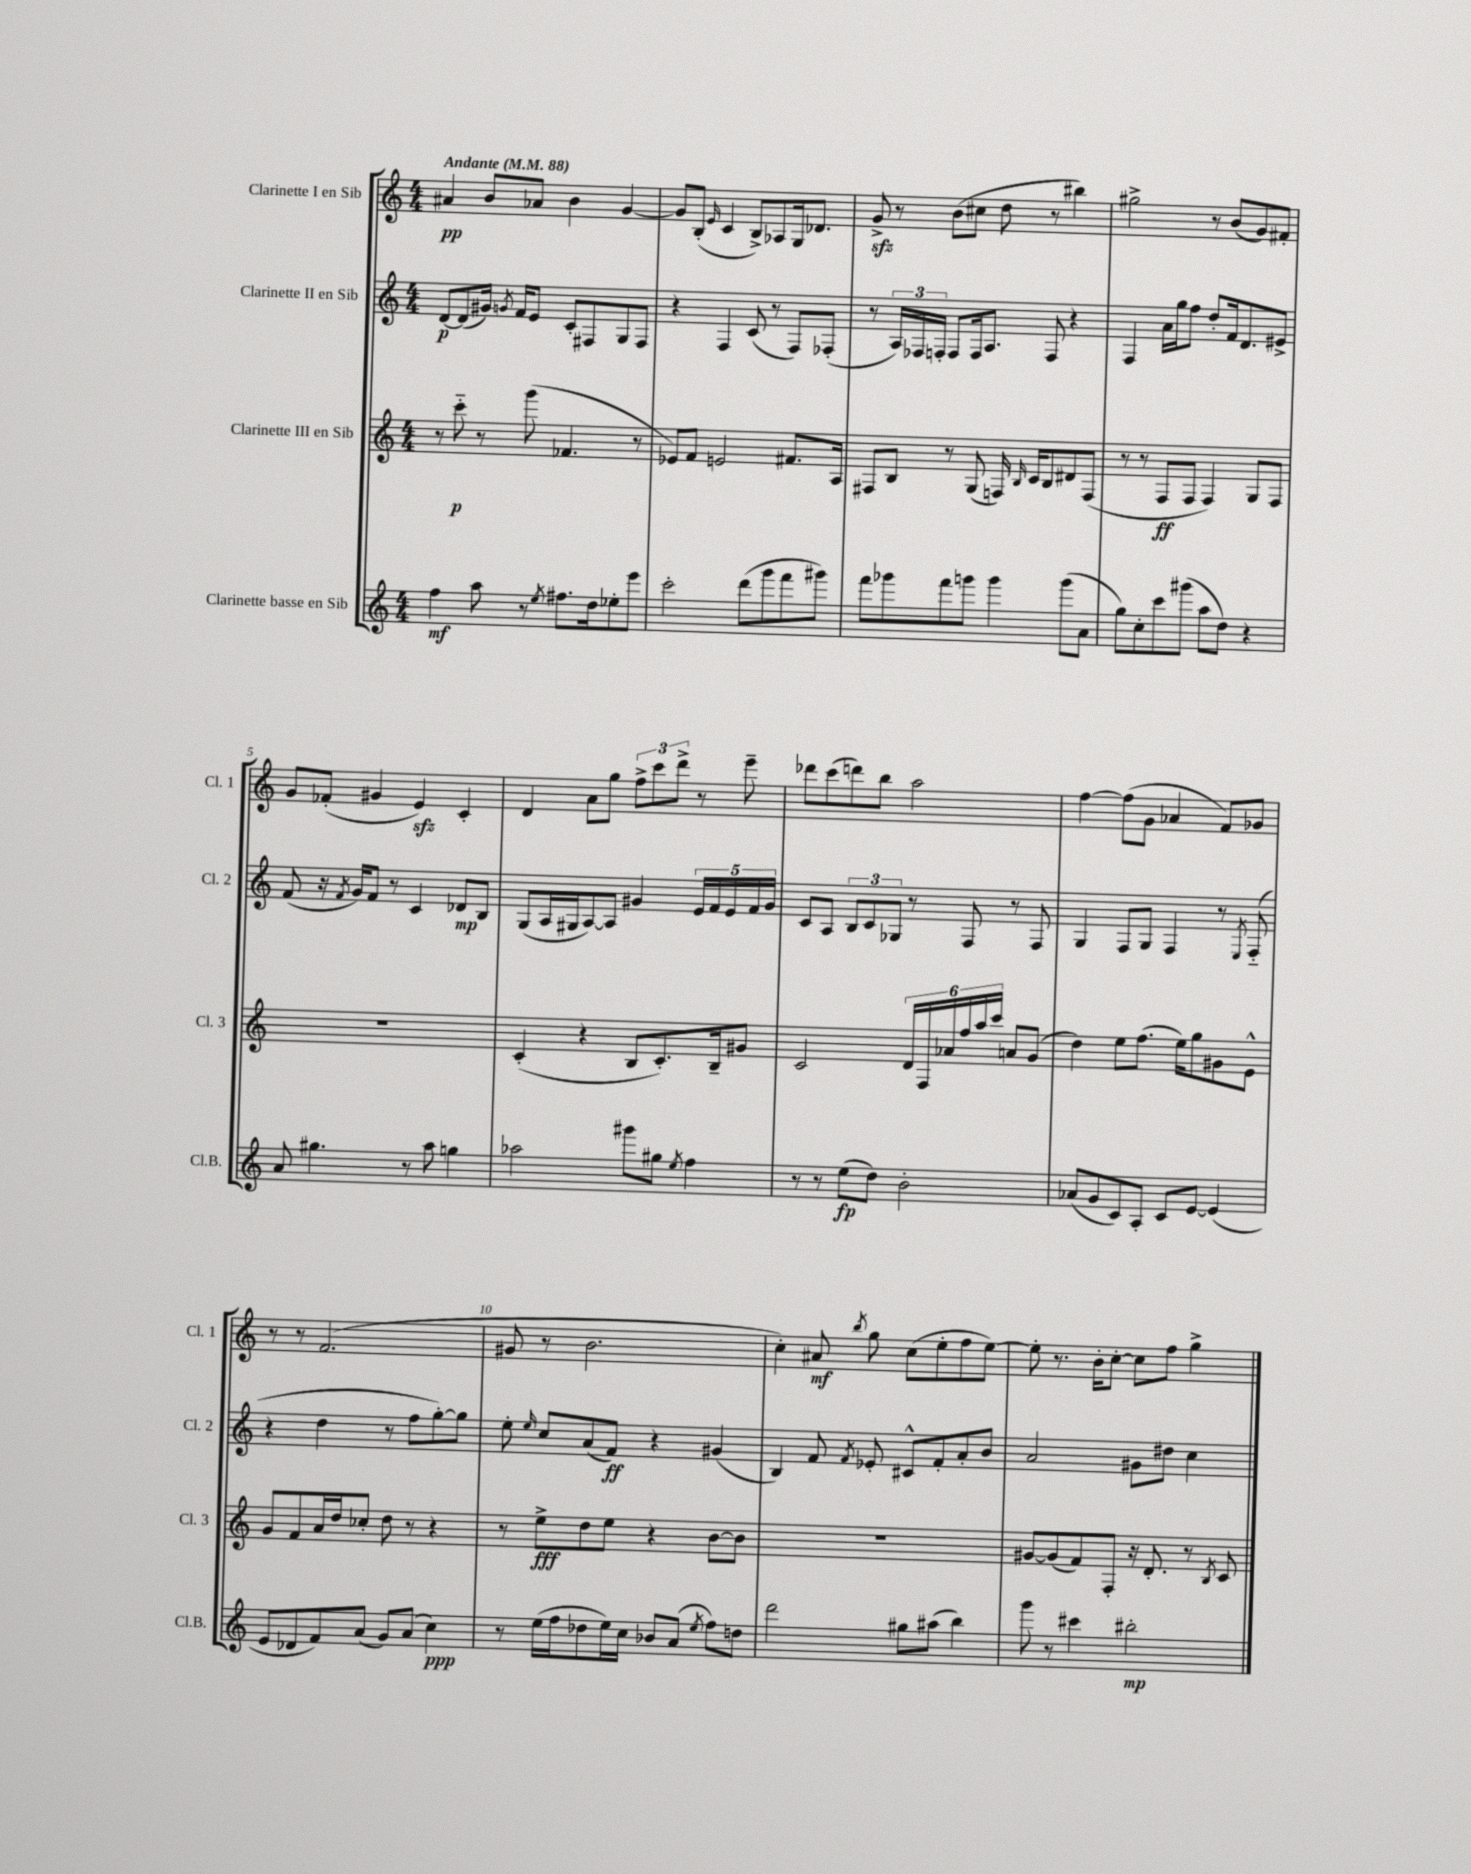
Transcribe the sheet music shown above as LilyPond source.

<<
\new StaffGroup <<
\new Staff = "s0" \with { instrumentName = "Clarinette I en Sib" shortInstrumentName = "Cl. 1" } {
    \clef treble \key c \major \numericTimeSignature \time 4/4 \tempo "Andante" 4 = 88
    \autoBeamOff ais'4\pp b'8[ aes'8] b'4 g'4~ |
    g'8[ b8]-.( \grace { e'16 } c'4 b8[->) aes8 g16 des'8.] |
    g'8->\sfz r8 b'8[( cis''8] d''8 r8 bis''4) |
    gis''2-> r8 b'8[( g'8) fis'8]-. |
    g'8[ fes'8]-.( gis'4 e'4\sfz) c'4-. |
    d'4 a'8[ g''8] \tuplet 3/2 { f''8[-> c'''8 d'''8]-> } r8 e'''8-- |
    des'''8[ c'''8( d'''8) b''8] a''2 |
    f''4~ f''8[( g'8] aes'4 f'8[) ges'8] |
    r8 r8 f'2.( |
    gis'8 r8 b'2. |
    c''4-.) ais'8\mf \acciaccatura { b''8 } g''8 c''8[( e''8-. f''8 e''8]~) |
    e''8-. r8. b'16[-. c''8]~-. c''8[ f''8] g''4-> \bar "|." |
}
\new Staff = "s1" \with { instrumentName = "Clarinette II en Sib" shortInstrumentName = "Cl. 2" } {
    \clef treble \key c \major \numericTimeSignature \time 4/4
    \autoBeamOff d'8[~\p d'8( gis'16]) \acciaccatura { g'8 } f'16[ e'8] c'8[-. fis8 g8 fis8] |
    r4 f4 c'8( r8 f8[) fes8]-.( |
    r8 \tuplet 3/2 { a16[) fes16 f16]-. } f8[ f16 a8.] f8 r4 |
    f4 a'16[ g''16 f''8] d''8[-. f'16 d'8. eis'8]-> |
    f'8( r16 \acciaccatura { f'8 } g'16[) f'8] r8 c'4 des'8[\mp b8] |
    g8[( a16 gis16 a8~) a8] gis'4 \tuplet 5/4 { e'16[ f'16 e'16 f'16 gis'16] } |
    c'8[ a8] \tuplet 3/2 { b8[ c'8 ges8] } r8 f8 r8 f8 |
    g4 f8[ g8] f4 r8 \acciaccatura { e8 } f8-_( |
    r4 d''4 r8 f''8[ g''8~-.) g''8] |
    e''8-. \grace { e''16 } c''8[ a'8( f'8]\ff) r4 gis'4( |
    b4) f'8 \acciaccatura { f'8 } ees'8-. cis'8[-^ f'8-. a'8-. b'8] |
    a'2 gis'8[ dis''8] c''4 \bar "|." |
}
\new Staff = "s2" \with { instrumentName = "Clarinette III en Sib" shortInstrumentName = "Cl. 3" } {
    \clef treble \key c \major \numericTimeSignature \time 4/4
    \autoBeamOff r8 c'''8-_\p r8 g'''8( fes'4. r8 |
    ees'8[) f'8] e'2 fis'8.[ a16] |
    fis8[ b8] r8 g8( f16) \grace { b16 } c'16[ b8 dis'8 f8]( |
    r8 r8 f8[\ff f8] f4) g8[ f8] |
    R1 |
    c'4-.( r4 b8[ c'8.-.) b16-- gis'8] |
    c'2 \tuplet 6/4 { d'16[ f16 aes'16 f''16 a''16 c'''16] } a'8[ g'8]( |
    d''4) e''8[ f''8.]( e''16[) g''8 gis'8 e'8]-^ |
    g'8[ f'8 a'16 d''16 ces''8]-. d''8 r8 r4 |
    r8 e''8[->\fff d''8 e''8] r4 b'8[~ b'8] |
    R1 |
    gis'8[~ gis'8( f'8) f8]-. r16 d'8.-. r8 \acciaccatura { b8 } c'8 \bar "|." |
}
\new Staff = "s3" \with { instrumentName = "Clarinette basse en Sib" shortInstrumentName = "Cl.B." } {
    \clef treble \key c \major \numericTimeSignature \time 4/4
    \autoBeamOff f''4\mf a''8 r8 \acciaccatura { e''8 } fis''8.[ d''16 ees''8-. e'''8] |
    c'''2-. d'''8[( g'''8 f'''8 gis'''8]) |
    f'''8[ ges'''8 f'''8 g'''8] g'''4 g'''8[( a'8] |
    g''8[) c''8-. c'''8 gis'''8]( a''8[ d''8]) r4 |
    a'8 gis''4. r8 a''8 g''4 |
    aes''2 gis'''8[ gis''8] \acciaccatura { e''8 } f''4 |
    r8 r8 e''8[\fp( d''8]) b'2-. |
    aes'8[( g'8 c'8) a8]-. c'8[ e'8]~ e'4( |
    e'8[ des'8 f'8) a'8]( g'8[) a'8]( c''4\ppp) |
    r8 e''16[( f''16 des''8 e''16) c''16] bes'8[ a'8]( \acciaccatura { e''8 } f''8[) d''8] |
    d'''2 gis''8[ ais''8]( b''4) |
    g'''8 r8 cis'''4 bis''2-.\mp \bar "|." |
}
>>
>>
\layout { \context { \Score \override BarNumber.break-visibility = ##(#f #t #t) barNumberVisibility = #(every-nth-bar-number-visible 5) } }
